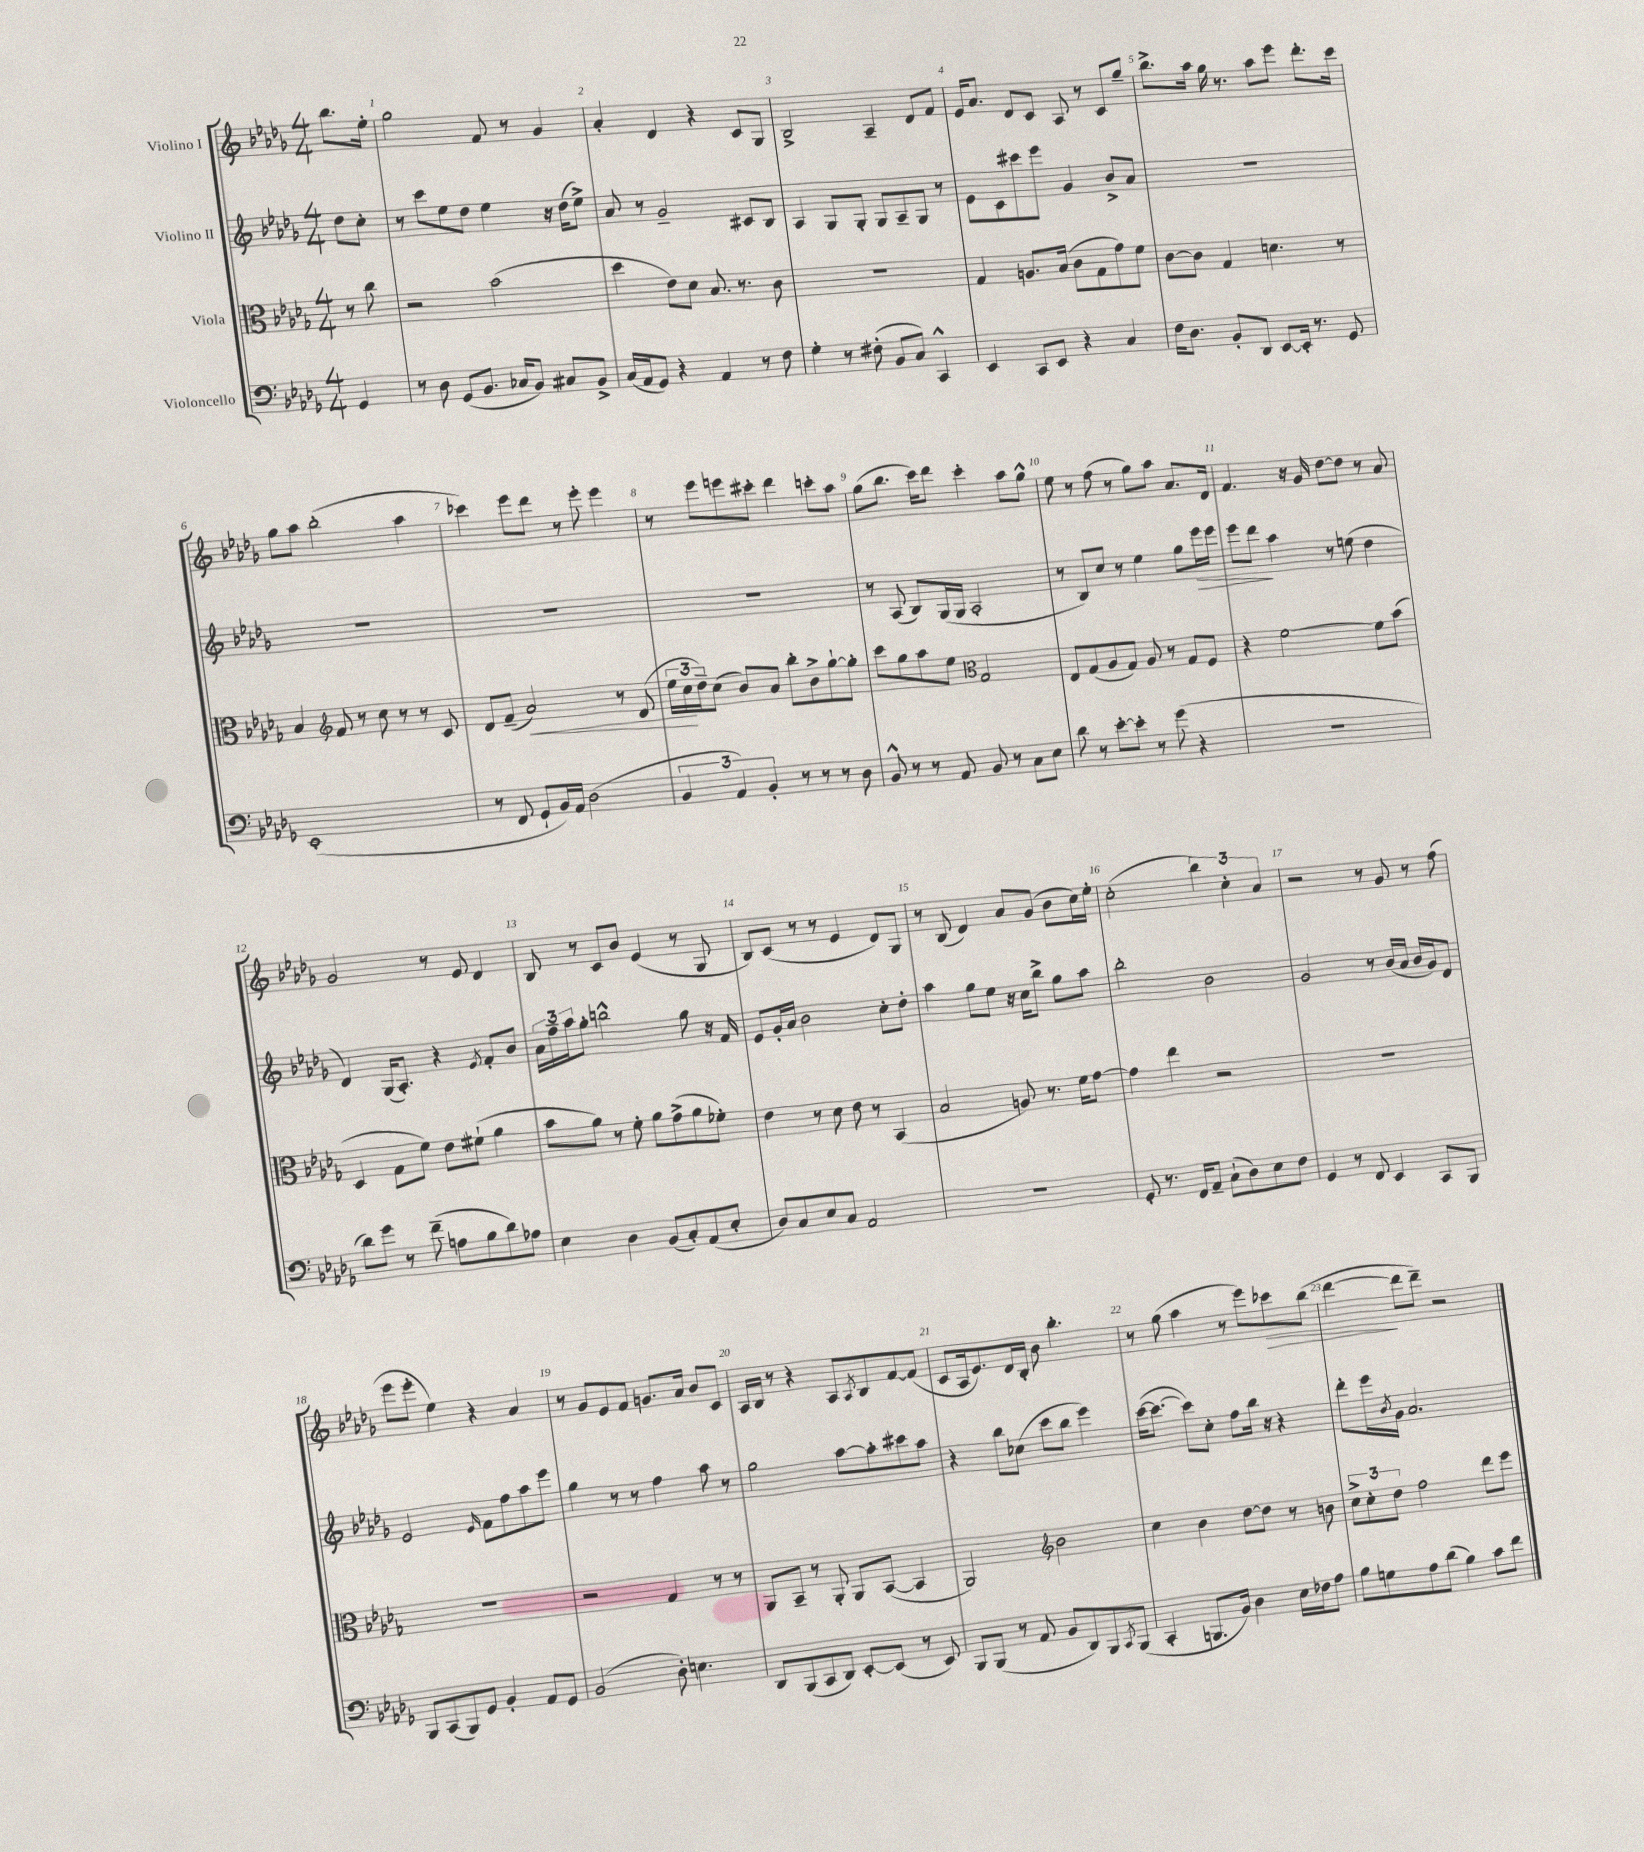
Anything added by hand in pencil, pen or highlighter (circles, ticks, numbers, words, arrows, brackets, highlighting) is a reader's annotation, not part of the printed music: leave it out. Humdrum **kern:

**kern	**kern	**kern	**kern
*staff4	*staff3	*staff2	*staff1
*clefF4	*clefC3	*clefG2	*clefG2
*k[b-e-a-d-g-]	*k[b-e-a-d-g-]	*k[b-e-a-d-g-]	*k[b-e-a-d-g-]
*M4/4	*M4/4	*M4/4	*M4/4
4GG-	8r	8dd-	8.bb-
.	8cc	8cc'	.
.	.	.	16ee-'
=	=	=	=
8r	2r	8r	2gg-
8D-	.	8ccc	.
(8GG-	.	8ee-	.
8.BB-	.	8dd-	.
.	(2b-	4ee-	8f
16C-	.	.	.
8BB-)	.	.	8r
8C#	.	16r	4g-
.	.	(16dd-	.
8BB-^	.	8ee-^)	.
=	=	=	=
(16C	4dd-	8a-	4a-'
16AA-	.	.	.
8GG-)	.	8r	.
4r	8e-)	2g-~	4d-
.	8d-	.	.
4AA-	8.B-	.	4r
.	8.r	.	.
8r	.	8c#	8c
8F	8c	8B-	8G-
=	=	=	=
4G-'	1r	4A-	2B-^
8r	.	8G-	.
(8F#'	.	8G-'	.
8BB-	.	8G-	4A-~
8C)	.	8A-~	.
4CC^^	.	8G-	8d-
.	.	8r	8f
=	=	=	=
4EE-	4G-	8e-	16e-
.	.	.	8.a-
.	.	8c	.
8CC	8.A	8ccc#	8d-
8EE-	.	8eee-	8c
.	(16B-	.	.
4r	8c	4g-	8A-
.	8G-	.	8r
4C	8g-)	8b-^	8c
.	8f	8a-	8gg-~
=	=	=	=
16F	[8c	1r	8.bb-^
8.D-	.	.	.
.	8c]	.	.
.	.	.	16aa-
8BB-'	4G-	.	16gg-
.	.	.	8.r
8DD-	.	.	.
[8EE-	4.d	.	8aa-
16EE-']	.	.	8eee-
8.r	.	.	.
.	.	.	8.ddd-'
8GG-	8r	.	.
.	.	.	16ccc
=	=	=	=
(1EE-'	4B-	1r	8gg-
.	.	.	8aa-
*	*clefG2	*	*
.	8f	.	(2bb-'
.	8r	.	.
.	8cc	.	.
.	8r	.	.
.	8r	.	4aa-
.	8c	.	.
=	=	=	=
8r	8d-	1r	4ccc-)
8FF	(8f~	.	.
8GG-`	2a-)	.	8eee-
16BB-)	.	.	8ddd-
16AA-	.	.	.
(2D-	.	.	8r
.	.	.	8eee-'
.	8r	.	4eee-
.	(8d-	.	.
=	=	=	=
6BB-	24ee-	1r	8r
.	24cc	.	.
.	24dd-~)	.	.
.	(8cc	.	8eee-
6AA-)	.	.	.
.	8b-)	.	8eee
6BB-'	.	.	.
.	8a-	.	8ccc#'
8r	8bb-'	.	4ddd-
8r	8b-^	.	.
8r	[8gg-`	.	8ccc'
8D-	8gg-']	.	8aa-
=	=	=	=
8BB-^^	8ccc	8r	(8gg-
8r	8gg-	(8A-	8.bb-
8r	8aa-	8B-)	.
.	.	.	16ccc)
8AA-	8ee-	(16G-	8ddd-
.	.	16G-	.
*	*clefC3	*	*
8BB-	2G-	2A-'	4ccc'
8r	.	.	.
8C	.	.	8aa-
8E-	.	.	8gg-^^
=	=	=	=
8d-	8E-	8r	8ee-
8r	(8G-	8B-)	8r
[8e-'	8A-	8cc	(8ff
8e-']	8G-)	8r	8r
8r	8A-	4ee-	8gg-)
(8g-	8r	.	8aa-
4r	8G-	8gg-	8.a-
.	8F	16eee-	.
.	.	16eee-	16d-
=	=	=	=
1r	4r	8eee-	4.f
.	.	8ddd-	.
.	[2f	4aa-	.
.	.	.	16r
.	.	.	16g-
.	.	8r	[8dd-
.	.	(8ee	8dd-]
.	8f]	4dd-	8r
.	(8b-	.	8a-
=	=	=	=
8d-)	4D-	4d-)	2g-
8g-	.	.	.
8r	8G-	(16G-	.
.	.	8.A-')	.
(8f~	8f)	.	.
8A	8e-	4r	8r
8B-	(8f#`	.	8e-
.	.	8qe-	.
8d-)	4a-	8f'	4d-
8A-	.	8b-	.
=	=	=	=
4E-	8b-	24a-	8B-
.	.	24ff~	.
.	.	24aa-	.
.	8a-)	8gg-'	8r
4D-	8r	2bb^^	8c
.	8f'	.	8b-
(8BB-	8a-	.	(4e-
8C')	(8g-^	.	.
(8AA-	8a-	8gg-	8r
8E-'	8f-')	16r	8G-
.	.	16f	.
=	=	=	=
8D-)	4e-	8e-	8B-)
8C	.	16g-'	(8c
.	.	16a-	.
8E-	8r	2b-	8r
8C	8d-	.	8r
2AA-	8e-	.	4e-
.	8r	.	.
.	(4BB-	8cc'	8d-)
.	.	8dd-'	8G-
=	=	=	=
1r	2B-	4aa-	8r
.	.	.	(8B-
.	.	8gg-	4d-)
.	.	8ee-	.
.	8A)	16r	8a-
.	.	16cc	.
.	8.r	8bb-^	(8g-
.	.	8gg-	8b-
.	16f	.	.
.	[8g-	8aa-	16cc)
.	.	.	16ee-'
=	=	=	=
8GG-'	4g-]	2bb-'	(2cc'
8.r	.	.	.
.	4ee-	.	.
16FF	.	.	.
8AA-~	.	.	.
(8C`	2r	2b-	6bb-)
8D-)	.	.	.
.	.	.	6cc'
8E-	.	.	.
.	.	.	6a-
8F	.	.	.
=	=	=	=
4GG-	1r	2g-	2r
8r	.	.	.
8FF	.	.	.
4EE-	.	8r	8r
.	.	(16b-	8g-
.	.	16a-	.
8CC	.	16b-	8r
.	.	16g-)	.
8BBB-	.	8d-	(8ff
=	=	=	=
8BBB-	1r	2e-	8eee-
(8CC	.	.	8eee-'
8BBB-)	.	.	4ee-)
8GG-	.	.	.
.	.	16qqe-	.
4BB-'	.	8f	4r
.	.	8ff	.
8AA-	.	8aa-	4a-
8GG-	.	8eee-	.
=	=	=	=
(2BB-	2r	4gg-	8r
.	.	.	8g-
.	.	8r	8e-
.	.	8r	8f
8D-')	4G-	4ff	8.g
4.E	.	.	.
.	.	.	16a-
.	8r	8aa-	8b-
.	8r	8r	8c
=	=	=	=
8DD-	8AA-	2gg-	16A-
.	.	.	16B-
(8BBB-	8BB-~	.	8r
8CC	8r	.	4r
8DD-)	8AA-'	.	.
[8EE-'	8AA-	[8aa-	8A-
.	.	.	8qA-
(8EE-]	([8BB-	8aa-']	8B-
8r	4BB-]	8ccc#	[8f
8EE-)	.	8aa-	(8f]
=	=	=	=
8BBB-	2AA-)	4r	8c
(8BBB-	.	.	16A-
.	.	.	8.e-)
8r	.	8bb-	.
8AA-	.	(8cc-	16d-
.	.	.	16B-'
*	*clefG2	*	*
8BB-	2b-	8ccc	8b-
8DD-)	.	8bb-	4.bb-'
8BBB-	.	4eee-)	.
8qCC	.	.	.
(8BBB-	.	.	.
=	=	=	=
4CC'	4cc	([16ccc	8r
.	.	8.ccc_	.
.	.	.	(8gg-
8.BBB	4b-	8ccc])	4aa-
.	.	8cc'	.
16BB-)	.	.	.
4D-	[8dd-	8ff	8r
.	8dd-]	16bb-	8eee-)
.	.	16r	.
16E-	8r	4r	8ccc-
16F-	.	.	.
8A-	8b	.	(8bb-
=	=	=	=
8B-	12cc^	8ddd-'	[4ddd-
.	12cc'	.	.
8G	.	16eee-	.
.	12dd-	.	.
.	.	8qb-	.
.	.	16g-	.
8A-	2ff	2.a-	8ddd-]
(8d-	.	.	8ddd-~)
4B-)	.	.	2r
8c	8ddd-	.	.
8f	8eee-	.	.
==	==	==	==
*-	*-	*-	*-
